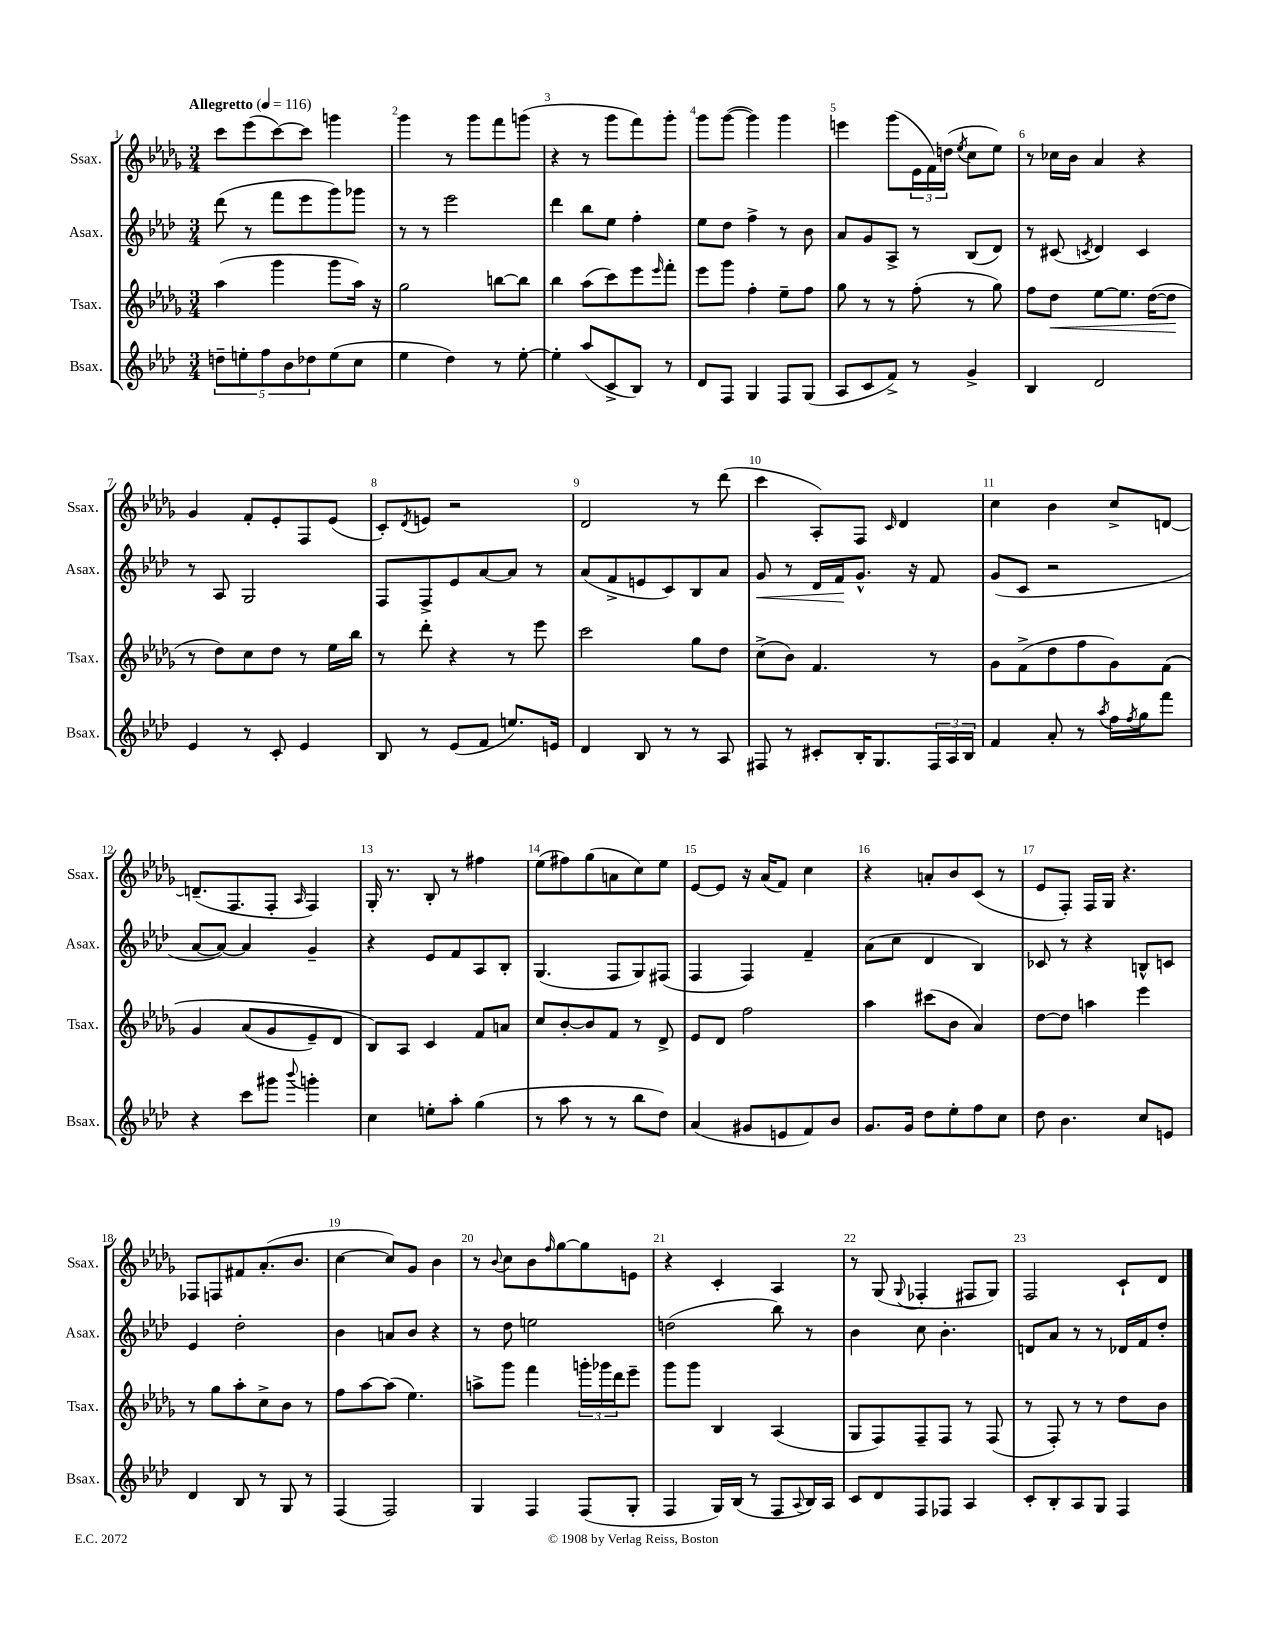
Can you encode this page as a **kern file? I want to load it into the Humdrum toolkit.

**kern	**kern	**kern	**kern
*staff4	*staff3	*staff2	*staff1
*clefG2	*clefG2	*clefG2	*clefG2
*k[b-e-a-d-]	*k[b-e-a-d-g-]	*k[b-e-a-d-]	*k[b-e-a-d-g-]
*M3/4	*M3/4	*M3/4	*M3/4
*MM116	*MM116	*MM116	*MM116
10dd~\L	(4aa-\	(8ddd-\	8ccc\L
10ee'\	.	.	.
.	.	8r	(8eee-\
10ff\	.	.	.
.	4ggg-\	8fff\L	[8ccc\)
10b-\	.	.	.
.	.	8eee-\	8ccc\]J
10dd-\	.	.	.
(8ee\	8ggg-\L	8ggg\)	4ggg\
8cc\J	16aa-\Jk)	8ggg-\J	.
.	16r	.	.
=	=	=	=
4ee-\	2gg-\	8r	4ggg-\
.	.	8r	.
4dd-\)	.	2eee-\	8r
.	.	.	8ggg-\L
8r	[8bb\L	.	8fff\
[8ee-'\	8bb\]J	.	(8ggg\J
=	=	=	=
4ee-'\]	4bb-\	4ddd-\	4r
(8aa-/L	(8aa-\L	8bb-\L	8r
8c^/	8ccc\)	8ee-\J	8ggg-\L
8B-/J)	8eee-\	4ff'\	8fff\)
.	16qqeee-/	.	.
8r	8fff'\J	.	8ggg-'\J
=	=	=	=
8d-/L	8eee-\L	8ee-\L	8ggg-\L
8F/J	8ggg-\J	8dd-\J	([8ggg-\J
4G/	4ff'\	4ff^\	4ggg-\])
8F/L	8ee-~\L	8r	4ggg-\
(8G/J	8ff\J	8b-\	.
=	=	=	=
8A-/L	8gg-\	8a-/L	4eee\
8c/	8r	8g/	.
8f^/J)	8r	8A-^/J	(8ggg-\L
8r	(8ff'\	8r	24e-\L
.	.	.	24f\)
.	.	.	(24dd\JJ
.	.	.	8qee-/
4g^/	8r	(8B-/L	8cc\L
.	8gg-\)	8d-/J)	8ee-\J)
=	=	=	=
4B-/	8ff\L	8r	8r
.	8dd-\J	(8c#/	16cc-\LL
.	.	.	16b-\JJ
.	.	8qc/	.
2d-/	[8ee-\L	4d-/)	4a-/
.	8.ee-\]J	.	.
.	.	4c/	4r
.	([16dd-\LK	.	.
.	8dd-\]J	.	.
=	=	=	=
4e-/	8r	8r	4g-/
.	8dd-\L)	8A-/	.
8r	8cc\	2G/	8f'/L
8c'/	8dd-\J	.	8e-'/
4e-/	8r	.	8F/
.	16ee-\LL	.	(8e-/J
.	16bb-\JJ	.	.
=	=	=	=
8B-/	8r	8F/L	8c'/L)
.	.	.	8qd-/
8r	8ddd-'\	8F^/	8e/J
(8e-/L	4r	8e-/	2r
8f/J	.	[8a-/	.
8.ee/L)	8r	8a-/]J	.
.	8eee-\	8r	.
16e/Jk	.	.	.
=	=	=	=
4d-/	2ccc\	(8a-/L	2d-/
.	.	8f^/	.
8B-/	.	8e/	.
8r	.	8c/)	.
8r	8gg-\L	8B-/	8r
8A-/	8dd-\J	8a-/J	(8ddd-\
=	=	=	=
8F#/	(8cc^\L	8g/	4ccc\
8r	8b-\J)	8r	.
8c#'/L	4.f/	16d-/LL	8A-'/L)
.	.	16f/J	.
16B-'/K	.	8.g^^/J	8F/J
8.G/	.	.	.
.	.	.	16qqc/
.	.	.	4d-/
.	.	16r	.
24F#/L	8r	8f/	.
24A-/	.	.	.
24B-/JJ	.	.	.
=	=	=	=
4f/	8g-\L	(8g/L	4cc\
.	(8f^\	8c/J	.
8a-'/	8dd-\	2r	4b-\
8r	8ff\	.	.
8qaa-/	.	.	.
16ff\LL	8g-\)	.	8cc^/L
8qff/	.	.	.
16gg\J	.	.	.
8fff\J	&(8f\J	.	[8d/J
=	=	=	=
4r	4g-/	[8a-/L	(8.d~/]L
.	.	8a-/_J)	.
.	.	.	8.F/
8ccc\L	(8a-/L	4a-/]	.
8ggg#\J	8g-/	.	8F'/J
8qqbbb-/	.	.	16qqA-/
4ggg'\	8e-~/)	4g~/	4F/)
.	8d-/J	.	.
=	=	=	=
4cc\	8B-/L&)	4r	16G-'/
.	.	.	8.r
.	8A-/J	.	.
8ee'\L	4c/	8e-/L	8B-'/
8aa-'\J	.	8f/	8r
(4gg\	8f/L	8A-/	4ff#\
.	8a/J	8B-'/J	.
=	=	=	=
8r	8cc/L	(4.G/	(8ee-\L
8aa-\	[8b-'/	.	8ff#\)
8r	8b-/]	.	(8gg-\
8r	8f/J	8F/L	8a\
8bb-\L	8r	8G/)	8cc\)
8dd-\J)	8d-^/	(8F#/J	8ee-\J
=	=	=	=
(4a-/	8e-/L	4F/	[8e-/L
.	8d-/J	.	8e-/]J
8g#/L	2ff\	4F/)	16r
.	.	.	(16a-/LK
8e/	.	.	8f/J)
8f/)	.	4f~/	4cc\
8b-/J	.	.	.
=	=	=	=
8.g/L	4aa-\	(8a-\L	4r
.	.	8cc\J	.
16g/Jk	.	.	.
8dd-\L	(8ccc#\L	4d-/	8a'/L
8ee-'\	8b-\J	.	8b-/
8ff\	4a-/)	4B-/)	(8c/J
8cc\J	.	.	8r
=	=	=	=
8dd-\	[8dd-\L	8c-/	8e-/L
4.b-\	8dd-\]J	8r	8F'/J)
.	4aa\	4r	16F/LL
.	.	.	16G-/JJ
.	.	.	4.r
8cc/L	4eee-\	8B^^/L	.
8e/J	.	8c/J	.
=	=	=	=
4d-/	8r	4e-/	8F-/L
.	8gg-\L	.	8F/
8B-/	8aa-'\	2dd-'\	8f#/
8r	8cc^\	.	(8.a-'/
8G/	8b-\J	.	.
.	.	.	8.b-/J
8r	8r	.	.
=	=	=	=
(4F/	8ff\L	4b-\	[4cc\
.	[8aa-\	.	.
2F/)	(8aa-\]J	8a/L	8cc/]L)
.	4.ee-\)	8b-/J	8g-/J
.	.	4r	4b-\
=	=	=	=
4G/	8aa^\L	8r	8r
.	.	.	8qqb-/
.	8ggg-\J	8dd-\	8cc\L
4F/	4fff\	2ee\	8b-\
.	.	.	16qqff/
.	.	.	[8gg-\
(8F/L	24ggg'\LL	.	8gg-\]
.	24ggg-\	.	.
.	24ddd-\J	.	.
8G'/J	8eee-~\J	.	8e\J
=	=	=	=
4F/	8ggg-\L	(2dd\	4r
.	8ggg-\J	.	.
16G/LL)	4B-/	.	4c'/
(16B-/JJ	.	.	.
8r	.	.	.
8F/L	(4A-/	8bb-\)	4A-/
8qqA-/	.	.	.
16B-/L)	.	8r	.
16A-/JJ	.	.	.
=	=	=	=
8c/L	8G-/L	4b-\	8r
8d-/	8F/)	.	(8G-/
.	.	.	8qqG-/
8F/	8F~/	8cc\	4F-'/
8F-/J	8F/J	4.b-'\	.
4A-/	8r	.	8F#/L
.	(8F/	.	8G-/J)
=	=	=	=
8c'/L	8r	8d/L	2F/
8B-'/	8F'/)	8a-/J	.
8A-/	8r	8r	.
8G/J	8r	8r	.
4F/	8dd-\L	16d-/LL	8c`/L
.	.	16f/J	.
.	8b-\J	8dd-'/J	8d-/J
==	==	==	==
*-	*-	*-	*-
